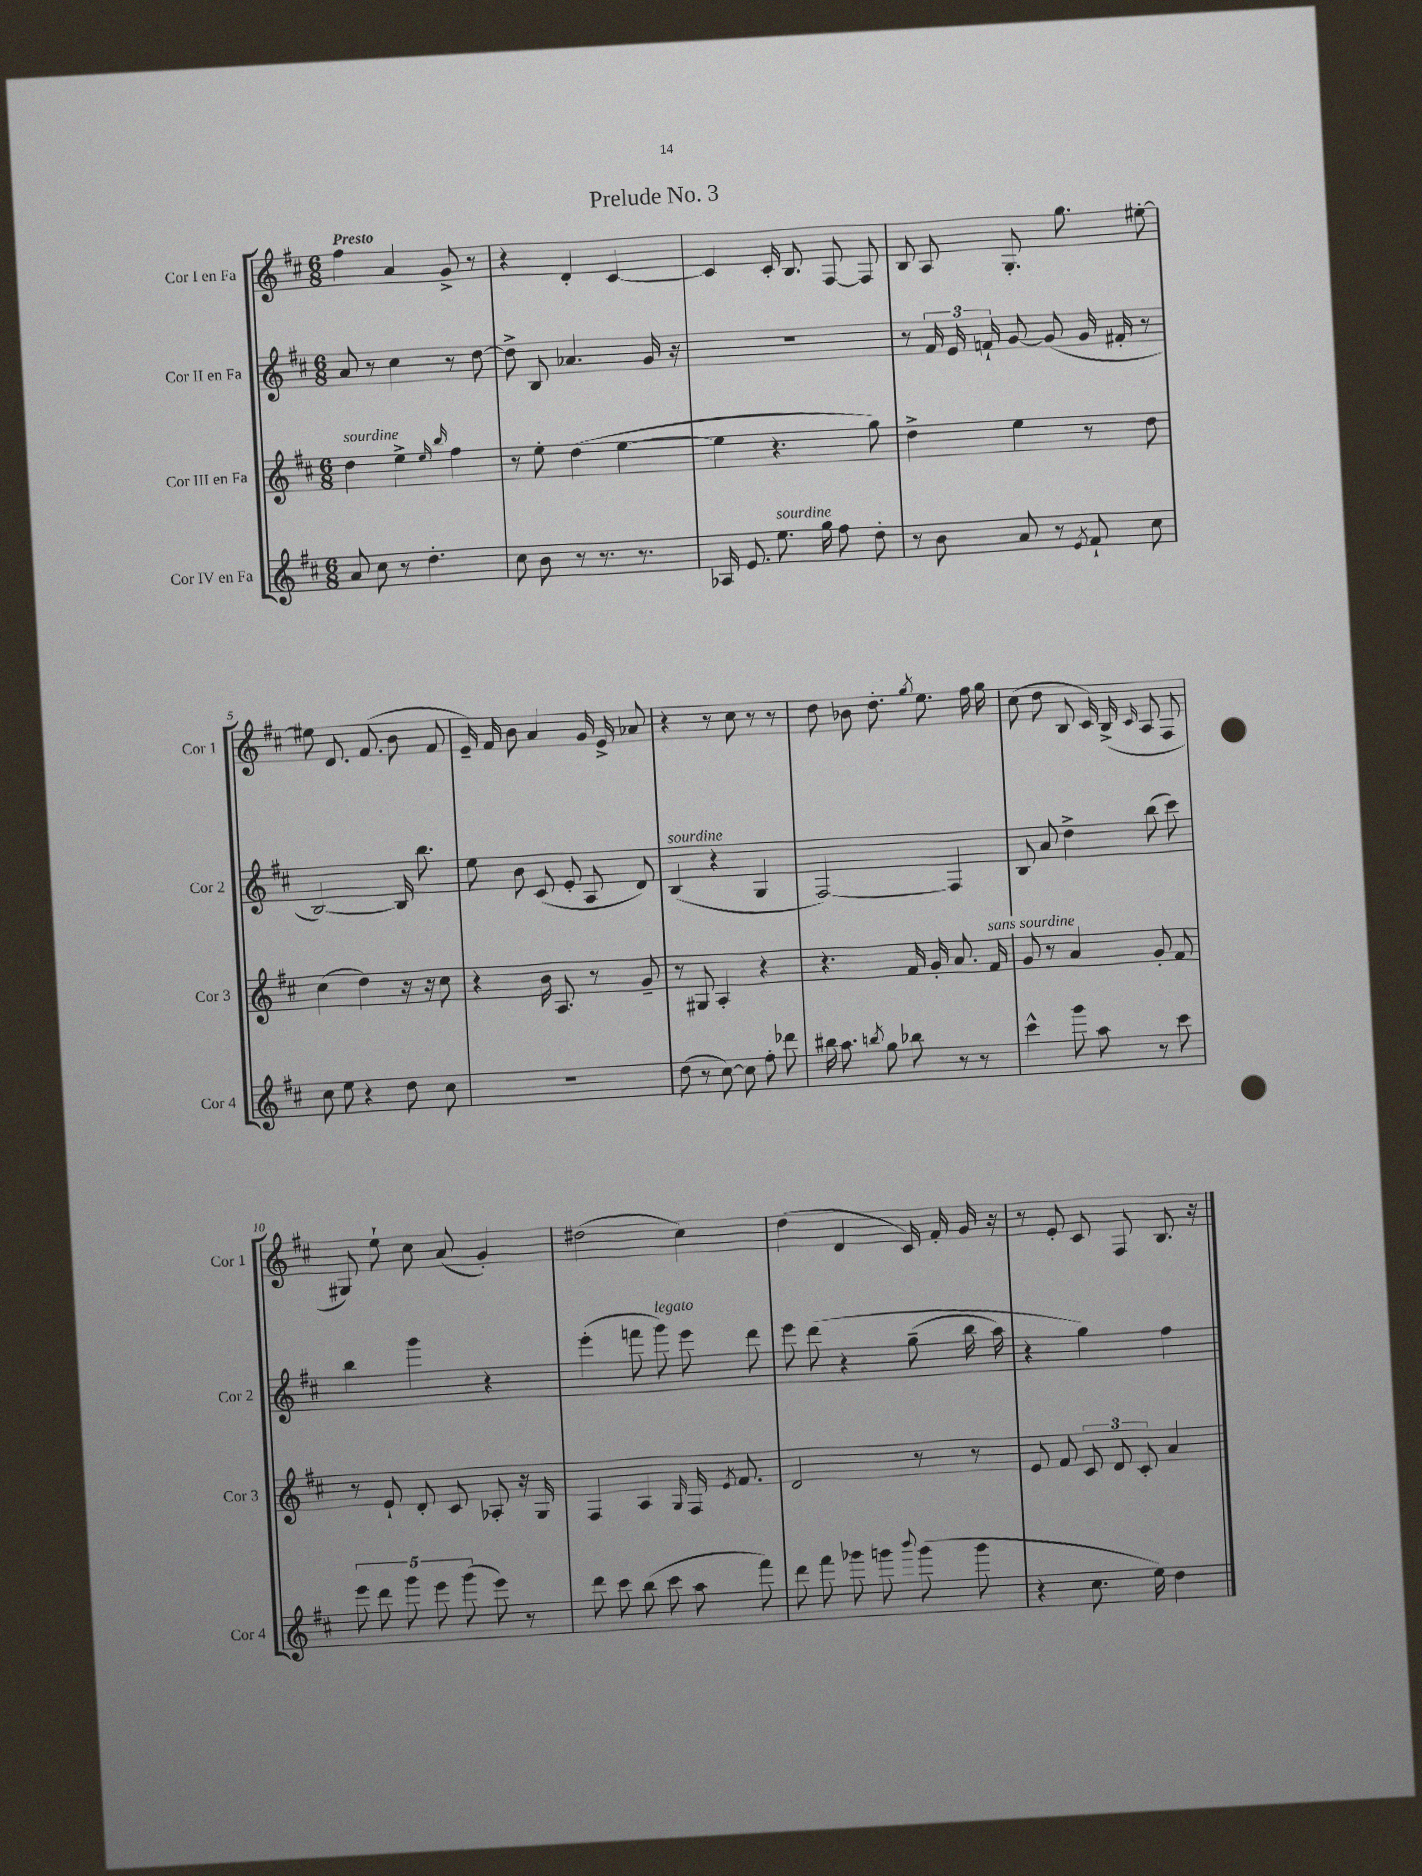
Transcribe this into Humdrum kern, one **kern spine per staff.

**kern	**kern	**kern	**kern
*part4	*part3	*part2	*part1
*staff4	*staff3	*staff2	*staff1
*I"Cor IV en Fa	*I"Cor III en Fa	*I"Cor II en Fa	*I"Cor I en Fa
*I'Cor 4	*I'Cor 3	*I'Cor 2	*I'Cor 1
*clefG2	*clefG2	*clefG2	*clefG2
*k[f#c#]	*k[f#c#]	*k[f#c#]	*k[f#c#]
*M6/8	*M6/8	*M6/8	*M6/8
=1	=1	=1	=1
!	!	!	!LO:TX:a:B:t=Presto
!	!LO:TX:a:i:t=sourdine	!	!
8a/	4dd\	8a/	4ff#\
8cc#\	.	8r	.
8r	4ee^\	4cc#\	4a/
4.dd'\	.	.	.
.	16qqee/	.	.
.	16qqbb/	.	.
.	4ff#\	8r	8g^/
.	.	[8dd\	8r
=2	=2	=2	=2
8cc#\	8r	8dd^\]	4r
8b\	8ee'\	8B/	.
8r	(4dd\	4.a-X/	4d'/
8.r	.	.	.
.	[4ee\	.	[4c#/
8.r	.	.	.
.	.	16g/	.
.	.	16r	.
=3	=3	=3	=3
16A-X/	4ee\]	2.r	4c#/]
8.e/	.	.	.
!LO:TX:a:i:t=sourdine	!	!	!
8.ee\	4.r	.	16c#'/
.	.	.	8.B/
16gg\	.	.	.
8ff#\	.	.	[8F#/
8dd'\	8gg\)	.	8F#/]
=4	=4	=4	=4
8r	4dd^\	8r	8B/
8b\	.	24f#/	8A/
.	.	24e/	.
.	.	24fn`/	.
8a/	4ee\	[8g/	8.G'/
8r	.	(8g/]	.
.	.	.	8.gg\
8qe/	.	.	.
8f#`/	8r	16g/	.
.	.	16f#X'/	.
8cc#\	8dd\	8r	[8ee#X'\
!!LO:LB:g=z
=5	=5	=5	=5
8cc#\	(4cc#\	[2B/)	8ee#X\]
8ee\	.	.	8.d/
4r	4dd\)	.	.
.	.	.	(8.f#/
8dd\	16r	16B/]	8b\
.	16r	8.bb\	.
8cc#\	8cc#\	.	8f#/
=6	=6	=6	=6
2.r	4r	8ee\	16e~/)
.	.	.	16f#/
.	.	8b\	8b\
.	16b\	(8c#/	4a/
.	8.A/	.	.
.	.	8e'/	.
.	8r	8A/	16g/
.	.	.	16e^/
.	8g~/	8d/)	8a-X/
=7	=7	=7	=7
!	!	!LO:TX:a:i:t=sourdine	!
(8dd\	8r	(4B/	4r
8r	8G#X/	.	.
[8cc#\)	4A'/	4r	8r
8cc#\]	.	.	8cc#\
8ff#'\	4r	4G/	8r
8ddd-X\	.	.	8r
=8	=8	=8	=8
16bb#X\	4.r	[2F#/)	8dd\
8.aa\	.	.	.
.	.	.	8b-X\
8qbbn/	.	.	.
8gg\	.	.	8.dd'\
8bb-X\	16f#/	.	.
.	.	.	8qgg/
.	16g'/	.	8.ee\
8r	8.a/	4F#/]	.
8r	.	.	16ff#\
!	!LO:TX:a:i:t=sans sourdine	!	!
.	16f#/	.	16gg\
=9	=9	=9	=9
4ccc#^^\	8g/	8B/	(8cc#\
.	8r	8a/	8dd\
8ggg\	4a/	4dd^\	8B/
8aa\	.	.	16c#/)
.	.	.	(16B^/
.	.	.	16qqc#/
8r	8g'/	(8bb\	8A/
8ccc#\	8f#/	8ccc#\)	8F#/
!!LO:LB:g=z
=10	=10	=10	=10
10eee\	8r	4bb\	8G#X/)
10ddd\	.	.	.
.	8e`/	.	8ee`\
10ggg\	.	.	.
.	8d'/	4ggg\	8cc#\
10eee\	.	.	.
.	8c#/	.	(8a/
(10ggg\	.	.	.
8eee\)	8A-X'/	4r	4g'/)
8r	16r	.	.
.	16G/	.	.
=11	=11	=11	=11
8ddd\	4F#/	(4eee'\	(2dd#X\
8ccc#\	.	.	.
(8bb\	4A/	8fffn\	.
!	!	!LO:TX:a:i:t=legato	!
8ccc#\	.	8ggg\)	.
.	16qqG/	.	.
8aa\	16F#/	8eee\	4cc#\)
.	8qe/	.	.
.	8.f#/	.	.
8fff#\)	.	8ddd\	.
=12	=12	=12	=12
8ddd\	2d/	8eee\	(4dd\
8fff#\	.	(8ddd\	.
8ggg-X\	.	4r	4d/
8gggn\	.	.	.
8qqbbb/	.	.	.
(8ggg\	8r	(8gg~\	16c#/)
.	.	.	16f#'/
8ggg\	8r	16bb\	16g/
.	.	16aa\)	16r
=13	=13	=13	=13
4r	8e/	4r	8r
.	8f#/	.	8e'/
8.cc#\	12c#/	4gg\)	8c#/
.	12d/	.	.
.	.	.	8F#/
.	12c#'/	.	.
16ee\)	.	.	.
4dd\	4a/	4ff#\	8.B/
.	.	.	16r
==	==	==	==
*-	*-	*-	*-
